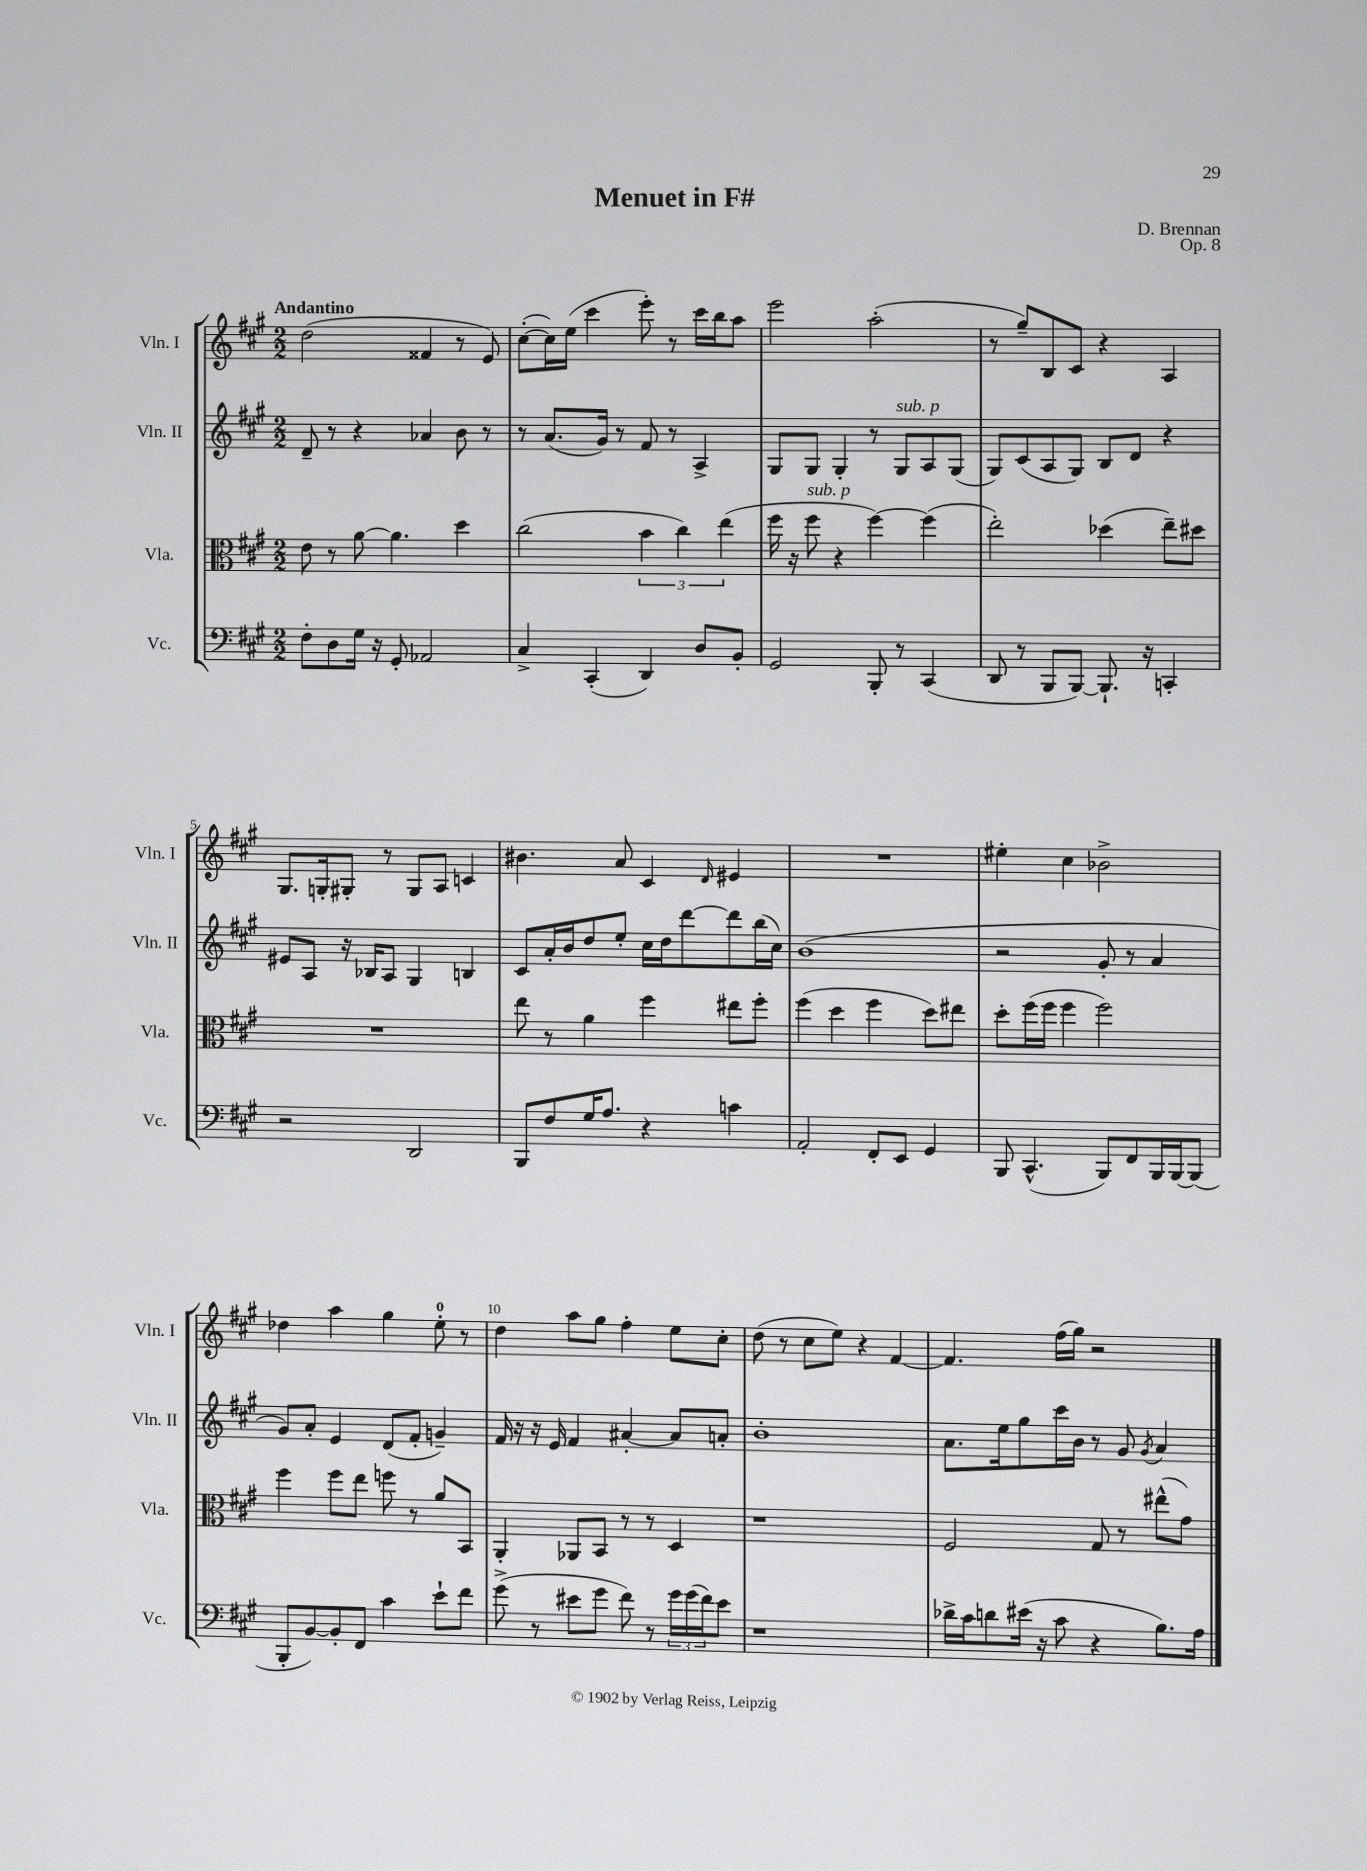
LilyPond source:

\header { title = "Menuet in F#" composer = "D. Brennan" opus = "Op. 8" }
<<
\new StaffGroup <<
\new Staff = "s0" \with { instrumentName = "Vln. I" shortInstrumentName = "Vln. I" } {
    \clef treble \key a \major \numericTimeSignature \time 2/2 \tempo "Andantino"
    d''2( fisis'4 r8 e'8) |
    cis''8~-.( cis''16) e''16( cis'''4 e'''8-.) r8 cis'''16 b''16 a''8 |
    e'''2 a''2-.( |
    r8 gis''8--) b8 cis'8 r4 a4 |
    gis8. g16-. gis8-. r8 gis8 a8 c'4 |
    bis'4. a'8 cis'4 \grace { d'16 } eis'4 |
    R1 |
    eis''4-. cis''4 bes'2-> |
    des''4 a''4 gis''4 e''8-0-. r8 |
    d''4 a''8 gis''8 fis''4-. e''8 cis''8-. |
    d''8( r8 cis''8 e''8) r4 fis'4~ |
    fis'4. fis''16( gis''16) r2 \bar "|." |
}
\new Staff = "s1" \with { instrumentName = "Vln. II" shortInstrumentName = "Vln. II" } {
    \clef treble \key a \major \numericTimeSignature \time 2/2
    d'8-- r8 r4 aes'4 b'8 r8 |
    r8 a'8.( gis'16) r8 fis'8 r8 a4-> |
    gis8 gis8 gis4-. r8 gis8^\markup { \italic "sub. p" } a8 gis8( |
    gis8) cis'8( a8 gis8) b8 d'8 r4 |
    eis'8 a8 r16 bes16 a8 gis4 b4 |
    cis'8 a'16-. b'16 d''8 e''8-. cis''16 d''16 d'''8~ d'''8 b''16( cis''16) |
    b'1( |
    r2 gis'8-. r8 a'4 |
    gis'8) a'8-. e'4 d'8( fis'8-. g'4--) |
    fis'16 r16 r16 e'16 fis'4 ais'4~-. ais'8 a'8-. |
    b'1-. |
    a'8. e''16 gis''8 cis'''16 b'16 r8 gis'8 \acciaccatura { gis'8 } a'4 \bar "|." |
}
\new Staff = "s2" \with { instrumentName = "Vla." shortInstrumentName = "Vla." } {
    \clef alto \key a \major \numericTimeSignature \time 2/2
    e'8 r8 a'8~ a'4. d''4 |
    cis''2( \tuplet 3/2 { b'4 cis''4) e''4( } |
    fis''16 r16 fis''8^\markup { \italic "sub. p" } r4 fis''4~) fis''4( |
    e''2-.) des''4( e''8--) dis''8 |
    R1 |
    e''8 r8 a'4 fis''4 eis''8 fis''8-. |
    fis''4( d''4 fis''4 d''8) eis''8 |
    d''8-. fis''16( fis''16 fis''4 fis''2) |
    fis''4 fis''8 e''8 f''8 r8 a'8 b,8 |
    a,4-. aes,8 b,8 r8 r8 d4 |
    r1 |
    fis2 gis8 r8 eis''8-^( gis'8) \bar "|." |
}
\new Staff = "s3" \with { instrumentName = "Vc." shortInstrumentName = "Vc." } {
    \clef bass \key a \major \numericTimeSignature \time 2/2
    fis8-. d8 gis16 r16 gis,8-. aes,2 |
    cis4-> cis,4-.( d,4) d8 b,8-. |
    gis,2 b,,8-. r8 cis,4( |
    d,8 r8 b,,8 b,,8~) b,,8.-! r16 c,4-. |
    r2 d,2 |
    b,,8 fis8 gis16 a8. r4 c'4 |
    a,2-. fis,8-. e,8 gis,4 |
    b,,8 cis,4.-^( b,,8) fis,8 b,,16 b,,16~ b,,8( |
    b,,8-. b,8~) b,8-. fis,8 cis'4 e'8-! fis'8 |
    gis'8->( r8 eis'8 gis'8 fis'8) r8 \tuplet 3/2 { gis'16 gis'16( fis'16) } eis'8 |
    r1 |
    des'16-> cis'16 d'8 eis'16( r16 cis'8 r4 b8.) a16 \bar "|." |
}
>>
>>
\layout { \context { \Score \override BarNumber.break-visibility = ##(#f #t #t) barNumberVisibility = #(every-nth-bar-number-visible 5) } }
